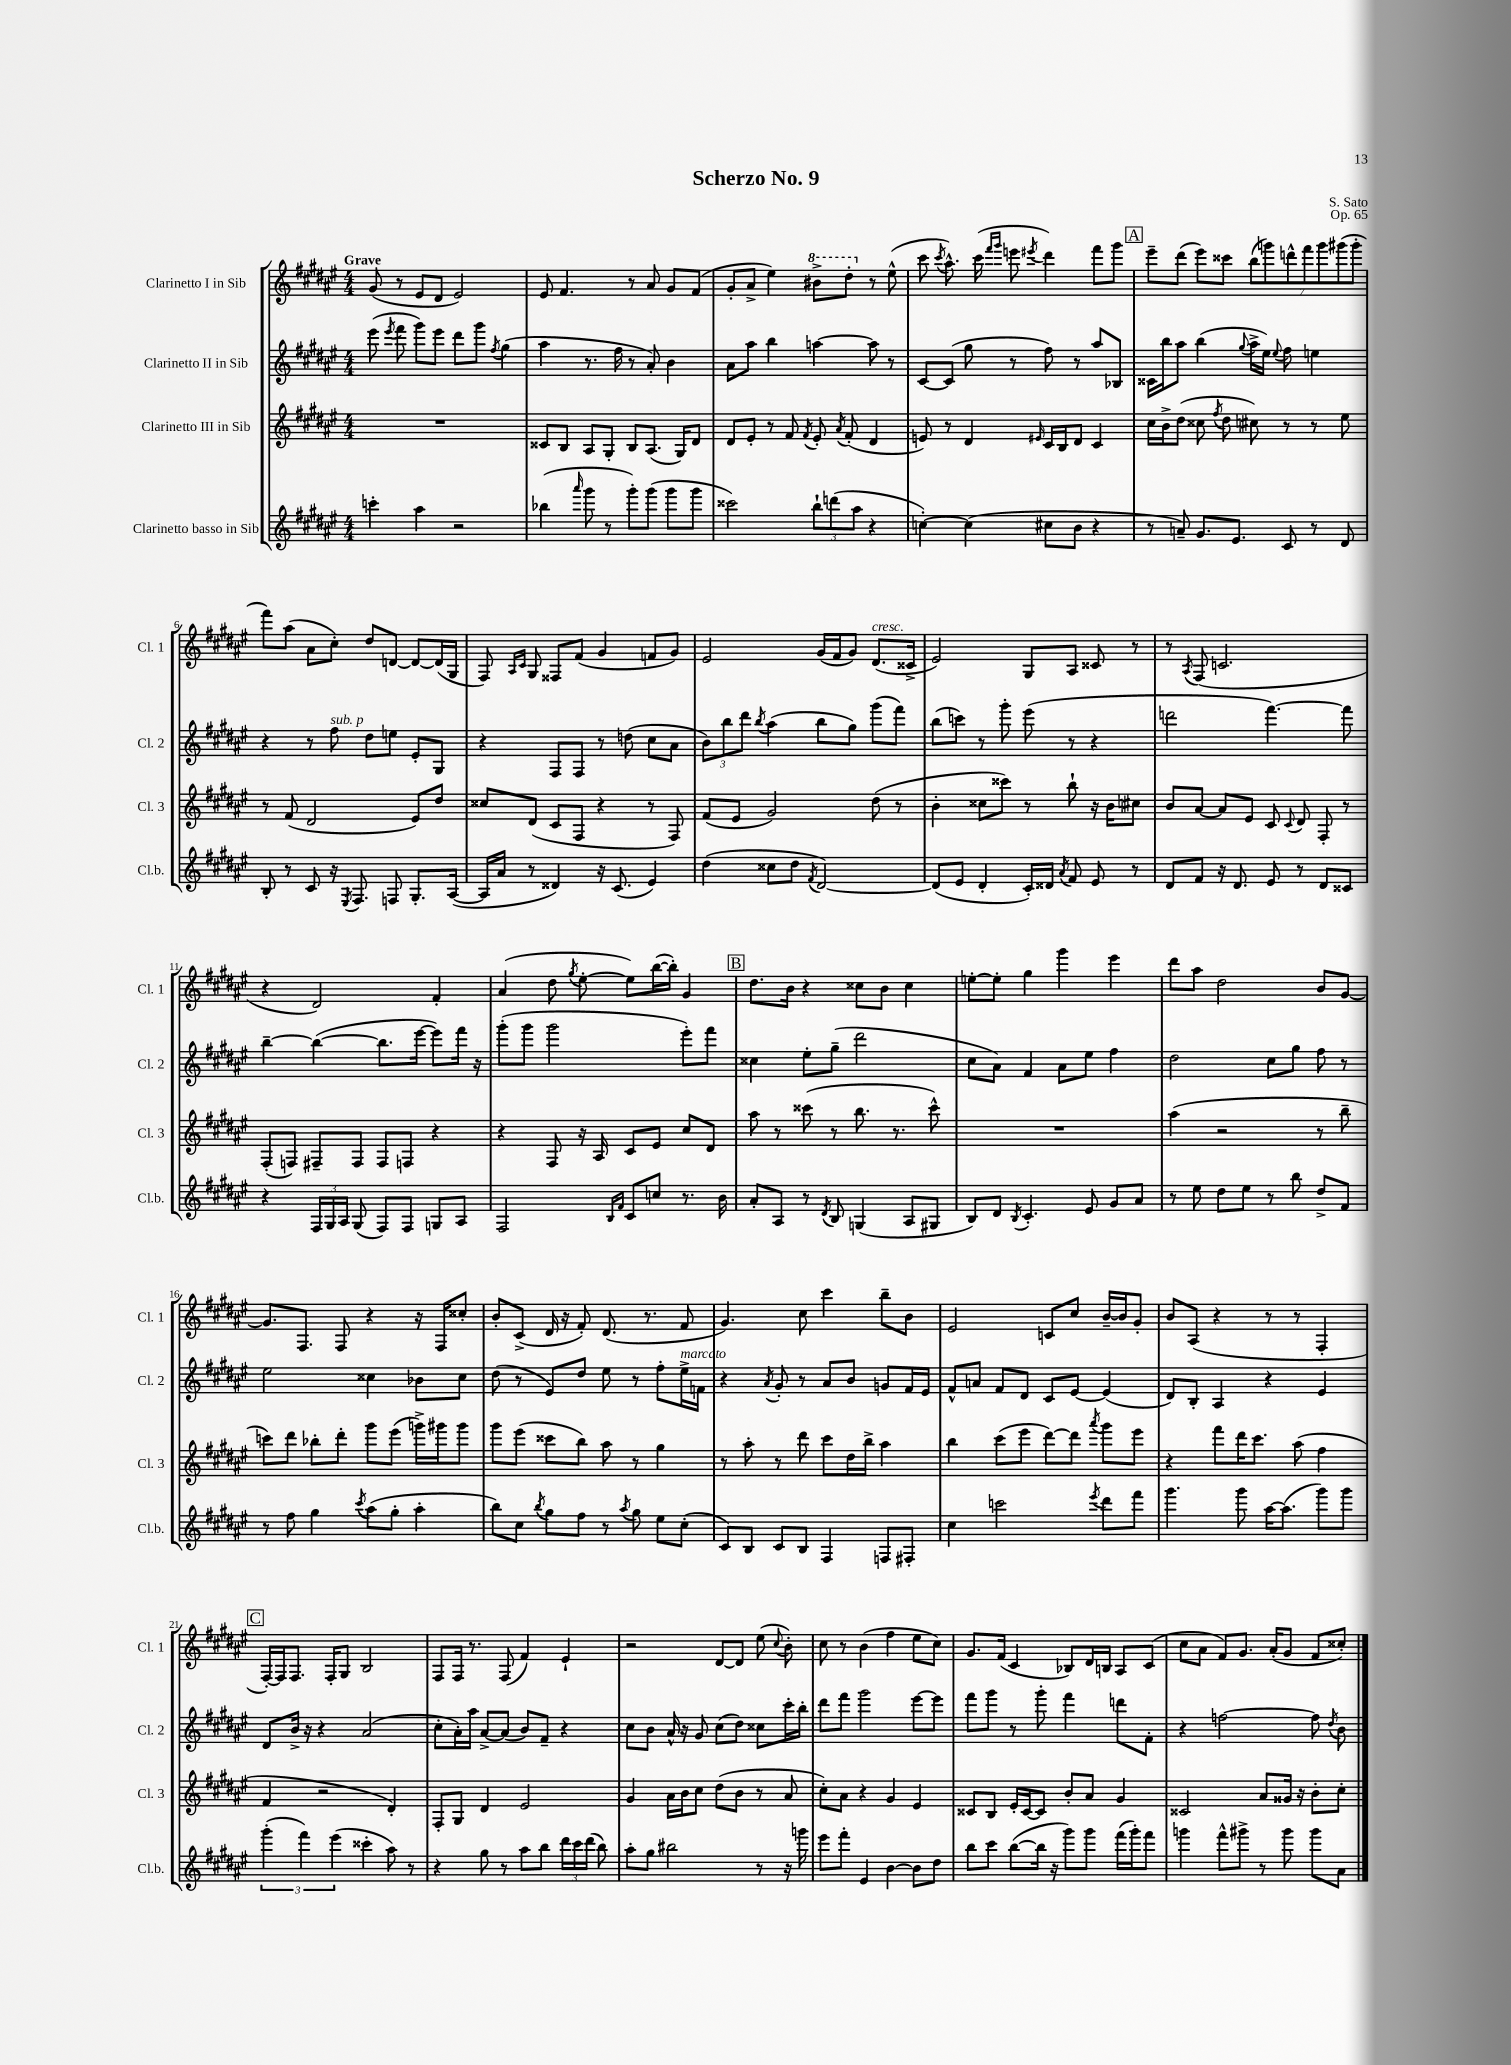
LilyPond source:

\header { title = "Scherzo No. 9" composer = "S. Sato" opus = "Op. 65" }
<<
\new StaffGroup <<
\new Staff = "s0" \with { instrumentName = "Clarinetto I in Sib" shortInstrumentName = "Cl. 1" } {
    \clef treble \key fis \major \numericTimeSignature \time 4/4 \tempo "Grave"
    \autoBeamOff gis'8( r8 eis'8[ dis'8] eis'2) |
    eis'8 fis'4. r8 ais'8 gis'8[ fis'8]( |
    gis'8[-. ais'8]-> eis''4) \ottava #1 bis''8[-> dis'''8]-. \ottava #0 r8 eis''8-^( |
    cis'''8 \acciaccatura { cis'''8 } ais''8.-^) cis'''16( \grace { fis'''16[ gis'''16] } e'''8 \acciaccatura { eis'''8 } dis'''4) fis'''8[ gis'''8] |
    \mark \markup { \box "A" } eis'''8[-- dis'''8]( eis'''8[) cisis'''8] \tuplet 7/4 { b''8[( g'''8) d'''8-^ fis'''8 g'''8 gis'''8( gis'''8]-. } |
    fis'''8[) ais''8]( ais'8[ cis''8]-.) dis''8[ d'8]~ d'8[~ d'16( gis16] |
    fis8) \grace { ais16[ cis'16] } gis8 fisis8[ fis'8]( gis'4 f'8[ gis'8]) |
    eis'2 gis'16[( fis'16 gis'8]) dis'8.[^\markup { \italic "cresc." }( cisis'16]-> |
    eis'2) gis8[ ais8] cisis'8 r8 |
    r8 \acciaccatura { ais8 } fis8( c'2. |
    r4 dis'2) fis'4-. |
    ais'4( dis''8 \acciaccatura { gis''8 } eis''8~-. eis''8[) b''16~( b''16]-.) gis'4 |
    \mark \markup { \box "B" } dis''8.[ b'16] r4 cisis''8[ b'8] cisis''4 |
    e''8[~-. e''8]-. gis''4 gis'''4 eis'''4 |
    dis'''8[ ais''8] dis''2 b'8[ gis'8]~ |
    gis'8.[ fis8.] fis8 r4 r16 fis16[ cisis''8]-. |
    b'8[-. cis'8]->( dis'16 r16 fis'8-.) dis'8.( r8. fis'8 |
    gis'4.) cis''8 cis'''4 b''8[-- b'8] |
    eis'2 c'8[ cis''8] b'16[~-- b'16 gis'8]-. |
    b'8[ ais8]( r4 r8 r8 fis4-. |
    \mark \markup { \box "C" } fis16[~-.) fis16 fis8.] fis16[-. gis8] b2 |
    fis8[ fis16] r8. fis8( fis'4) eis'4-! |
    r2 dis'8[~ dis'8] eis''8( \appoggiatura { cis''8 } b'8-.) |
    cis''8 r8 b'4( fis''4 eis''8[ cis''8]) |
    gis'8.[ fis'16]( cis'4 bes8[) dis'16 b16] ais8[ cis'8]( |
    cis''8[ ais'8] fis'8[) gis'8.] ais'16[-.( gis'8] fis'8[ cisis''8]-.) \bar "|." |
}
\new Staff = "s1" \with { instrumentName = "Clarinetto II in Sib" shortInstrumentName = "Cl. 2" } {
    \clef treble \key fis \major \numericTimeSignature \time 4/4
    \autoBeamOff eis'''8( \acciaccatura { eis'''8 } fis'''8 gis'''8[) eis'''8] dis'''8[ gis'''8] \acciaccatura { fis''8 } gis''4( |
    ais''4 r8. fis''16 r8 ais'8-.) b'4 |
    ais'8[ ais''8] b''4 a''4~ a''8 r8 |
    cis'8[~ cis'8]( gis''8 r8 fis''8) r8 ais''8[ bes8] |
    \mark \markup { \box "A" } cisis'16[ b''16 ais''8] b''4( \appoggiatura { gis''8 } ais''16[-> eis''16]) \appoggiatura { eis''8 } fis''8 e''4 |
    r4 r8 fis''8^\markup { \italic "sub. p" } dis''8[ e''8] eis'8[-. gis8] |
    r4 fis8[ fis8] r8 d''8( cis''8[ ais'8] |
    \tuplet 3/2 { b'8[) b''8 dis'''8] } \acciaccatura { b''8 } ais''4( b''8[ gis''8]) gis'''8[( fis'''8]) |
    b''8[( c'''8]) r8 gis'''8-. eis'''8( r8 r4 |
    d'''2 fis'''4.~) fis'''8 |
    b''4~-- b''4~( b''8.[ eis'''16]~ eis'''8[) fis'''16] r16 |
    gis'''8[-.( gis'''8] gis'''2 eis'''8[-.) fis'''8] |
    \mark \markup { \box "B" } cisis''4 eis''8[-. gis''8]--( dis'''2 |
    cis''8[ ais'8]) fis'4 ais'8[ eis''8] fis''4 |
    dis''2 cis''8[ gis''8] fis''8 r8 |
    eis''2 cisis''4 bes'8[ cisis''8] |
    dis''8( r8 eis'8[) dis''8] eis''8 r8 fis''8[-. eis''16->^\markup { \italic "marcato" } f'16] |
    r4 \acciaccatura { ais'8 } gis'8-. r8 ais'8[ b'8] g'8[ fis'16 eis'16] |
    fis'8[-^ a'8] fis'8[ dis'8] cis'8[ eis'8]~ eis'4( |
    dis'8[) b8]-. ais4 r4 eis'4 |
    \mark \markup { \box "C" } dis'8[ b'16]-> r16 r4 ais'2( |
    cis''8[-. ais'16-.) ais''16] ais'8[~-> ais'8]( b'8[) fis'8]-- r4 |
    cis''8[ b'8] ais'16-^ r16 gis'8 cis''8[( dis''8]) cisis''8[ cis'''16-. b''16]-. |
    dis'''8[ fis'''8] gis'''2 eis'''8[~ eis'''8] |
    fis'''8[ gis'''8] r8 gis'''8-. fis'''4 d'''8[ fis'8]-. |
    r4 f''2~ f''8 \acciaccatura { dis''8 } b'8 \bar "|." |
}
\new Staff = "s2" \with { instrumentName = "Clarinetto III in Sib" shortInstrumentName = "Cl. 3" } {
    \clef treble \key fis \major \numericTimeSignature \time 4/4
    \autoBeamOff R1 |
    cisis'8[ b8] ais8[ gis8]-. b8[ ais8.]( gis16[) dis'8] |
    dis'8[ eis'8]-. r8 fis'8 \acciaccatura { fis'8 } eis'8-. \acciaccatura { ais'8 } fis'8-.( dis'4 |
    e'8) r8 dis'4 \grace { eis'16 } cis'16[ b16 dis'8] cis'4 |
    \mark \markup { \box "A" } cis''16[ b'16-> dis''8]( cisis''8 \acciaccatura { fis''8 } dis''8 cis''8) r8 r8 eis''8 |
    r8 fis'8( dis'2 eis'8[) dis''8] |
    cisis''8[ dis'8]( cis'8[ fis8] r4 r8 fis8) |
    fis'8[( eis'8] gis'2) dis''8( r8 |
    b'4-. cisis''8[ cisis'''8]) r8 b''8-! r16 b'16[ cis''8] |
    b'8[ ais'8]~ ais'8[ eis'8] cis'8 \appoggiatura { cis'8 } dis'8 fis8-. r8 |
    fis8[-.( f8]) fis8[-- fis8] fis8[ f8] r4 |
    r4 fis8 r16 ais16 cis'8[ eis'8] cis''8[ dis'8] |
    \mark \markup { \box "B" } ais''8 r8 cisis'''8( r8 b''8. r8. cisis'''8-^) |
    R1 |
    ais''4( r2 r8 b''8-- |
    c'''8[) dis'''8] bes''8[-. dis'''8]-. gis'''8[ eis'''8]( g'''16[->) gis'''16 gis'''8] |
    gis'''8[ eis'''8]( cisis'''8[ b''8]) ais''8 r8 gis''4 |
    r8 ais''8-. r8 dis'''8 cis'''8[ dis''16 b''16]-> ais''4 |
    b''4 cis'''8[( eis'''8] dis'''8[~) dis'''8] \acciaccatura { ais'''8 } gis'''8[ eis'''8] |
    r4 fis'''8[ dis'''16 cis'''8.] ais''8( fis''4 |
    \mark \markup { \box "C" } fis'4 r2 dis'4-.) |
    fis8[-. gis8] dis'4 eis'2 |
    gis'4 ais'16[ b'16 cis''8] dis''8[( b'8] r8 ais'8 |
    cis''8[-.) ais'8] r4 gis'4 eis'4 |
    cisis'8[ b8] eis'16[-. cisis'16~ cisis'8] b'8[-. ais'8] gis'4 |
    cisis'2 ais'8[ gisis'16] r16 b'8[-. cis''8]-. \bar "|." |
}
\new Staff = "s3" \with { instrumentName = "Clarinetto basso in Sib" shortInstrumentName = "Cl.b." } {
    \clef treble \key fis \major \numericTimeSignature \time 4/4
    \autoBeamOff c'''4-. ais''4 r2 |
    bes''4( \grace { ais'''16 } gis'''8 r8 gis'''8[-.) gis'''8]( gis'''8[ gis'''8] |
    cisis'''2) \tuplet 3/2 { b''8[-! d'''8( ais''8] } r4 |
    c''4~-.) c''4( cis''8[ b'8] r4 |
    \mark \markup { \box "A" } r8 a'8--) gis'8.[ eis'8.] cis'8 r8 dis'8 |
    b8-. r8 cis'8 r16 \acciaccatura { eis8 } fis8. f8 gis8.[-. ais16]~( |
    ais16[ ais'16] r8 disis'4) r16 cis'8.( eis'4) |
    dis''4( cisis''8[ dis''8] \acciaccatura { fis'8 } dis'2~) |
    dis'8[( eis'8] dis'4-. cis'16[-.) disis'16] \acciaccatura { ais'8 } fis'8 eis'8 r8 |
    dis'8[ fis'8] r16 dis'8. eis'8 r8 dis'8[ cisis'8] |
    r4 \tuplet 3/2 { fis16[ gis16 ais16] } gis8( fis8[) fis8] g8[ ais8] |
    fis2 \grace { b16[ fis'16] } cis'8[ c''8] r8. b'16 |
    \mark \markup { \box "B" } ais'8[-. ais8] r8 \acciaccatura { dis'8 } b8 g4( ais8[ gis8] |
    b8[) dis'8] \acciaccatura { b8 } cis'4.-. eis'8 gis'8[ ais'8] |
    r8 eis''8 dis''8[ eis''8] r8 b''8 dis''8[-> fis'8] |
    r8 fis''8 gis''4 \acciaccatura { cis'''8 } ais''8[( gis''8]-. ais''4-. |
    b''8[) cis''8] \acciaccatura { b''8 } gis''8[ fis''8] r8 \acciaccatura { ais''8 } gis''8 eis''8[ cis''8]-.( |
    cis'8[) b8] cis'8[ b8] fis4 f8[ fis8]-. |
    cis''4 c'''2 \acciaccatura { eis'''8 } dis'''8[ fis'''8] |
    gis'''4. gis'''8 ais''16[~ ais''8.]( gis'''8[) gis'''8] |
    \mark \markup { \box "C" } \tuplet 3/2 { gis'''4-.( fis'''4) eis'''4( } cisis'''4-. ais''8) r8 |
    r4 gis''8 r8 ais''8[ b''8] \tuplet 3/2 { dis'''16[ cis'''16 dis'''16]( } b''8) |
    ais''8[-. gis''8] bis''2 r8 r16 g'''16 |
    eis'''8[ fis'''8]-. eis'4 b'4~ b'8[ dis''8] |
    b''8[ cis'''8] b''8[~( b''16] r16 gis'''8[) gis'''8] fis'''16[( gis'''16-.) fis'''8] |
    g'''4 fis'''8[-^ gis'''8]-> r8 gis'''8 gis'''8[ ais'8] \bar "|." |
}
>>
>>
